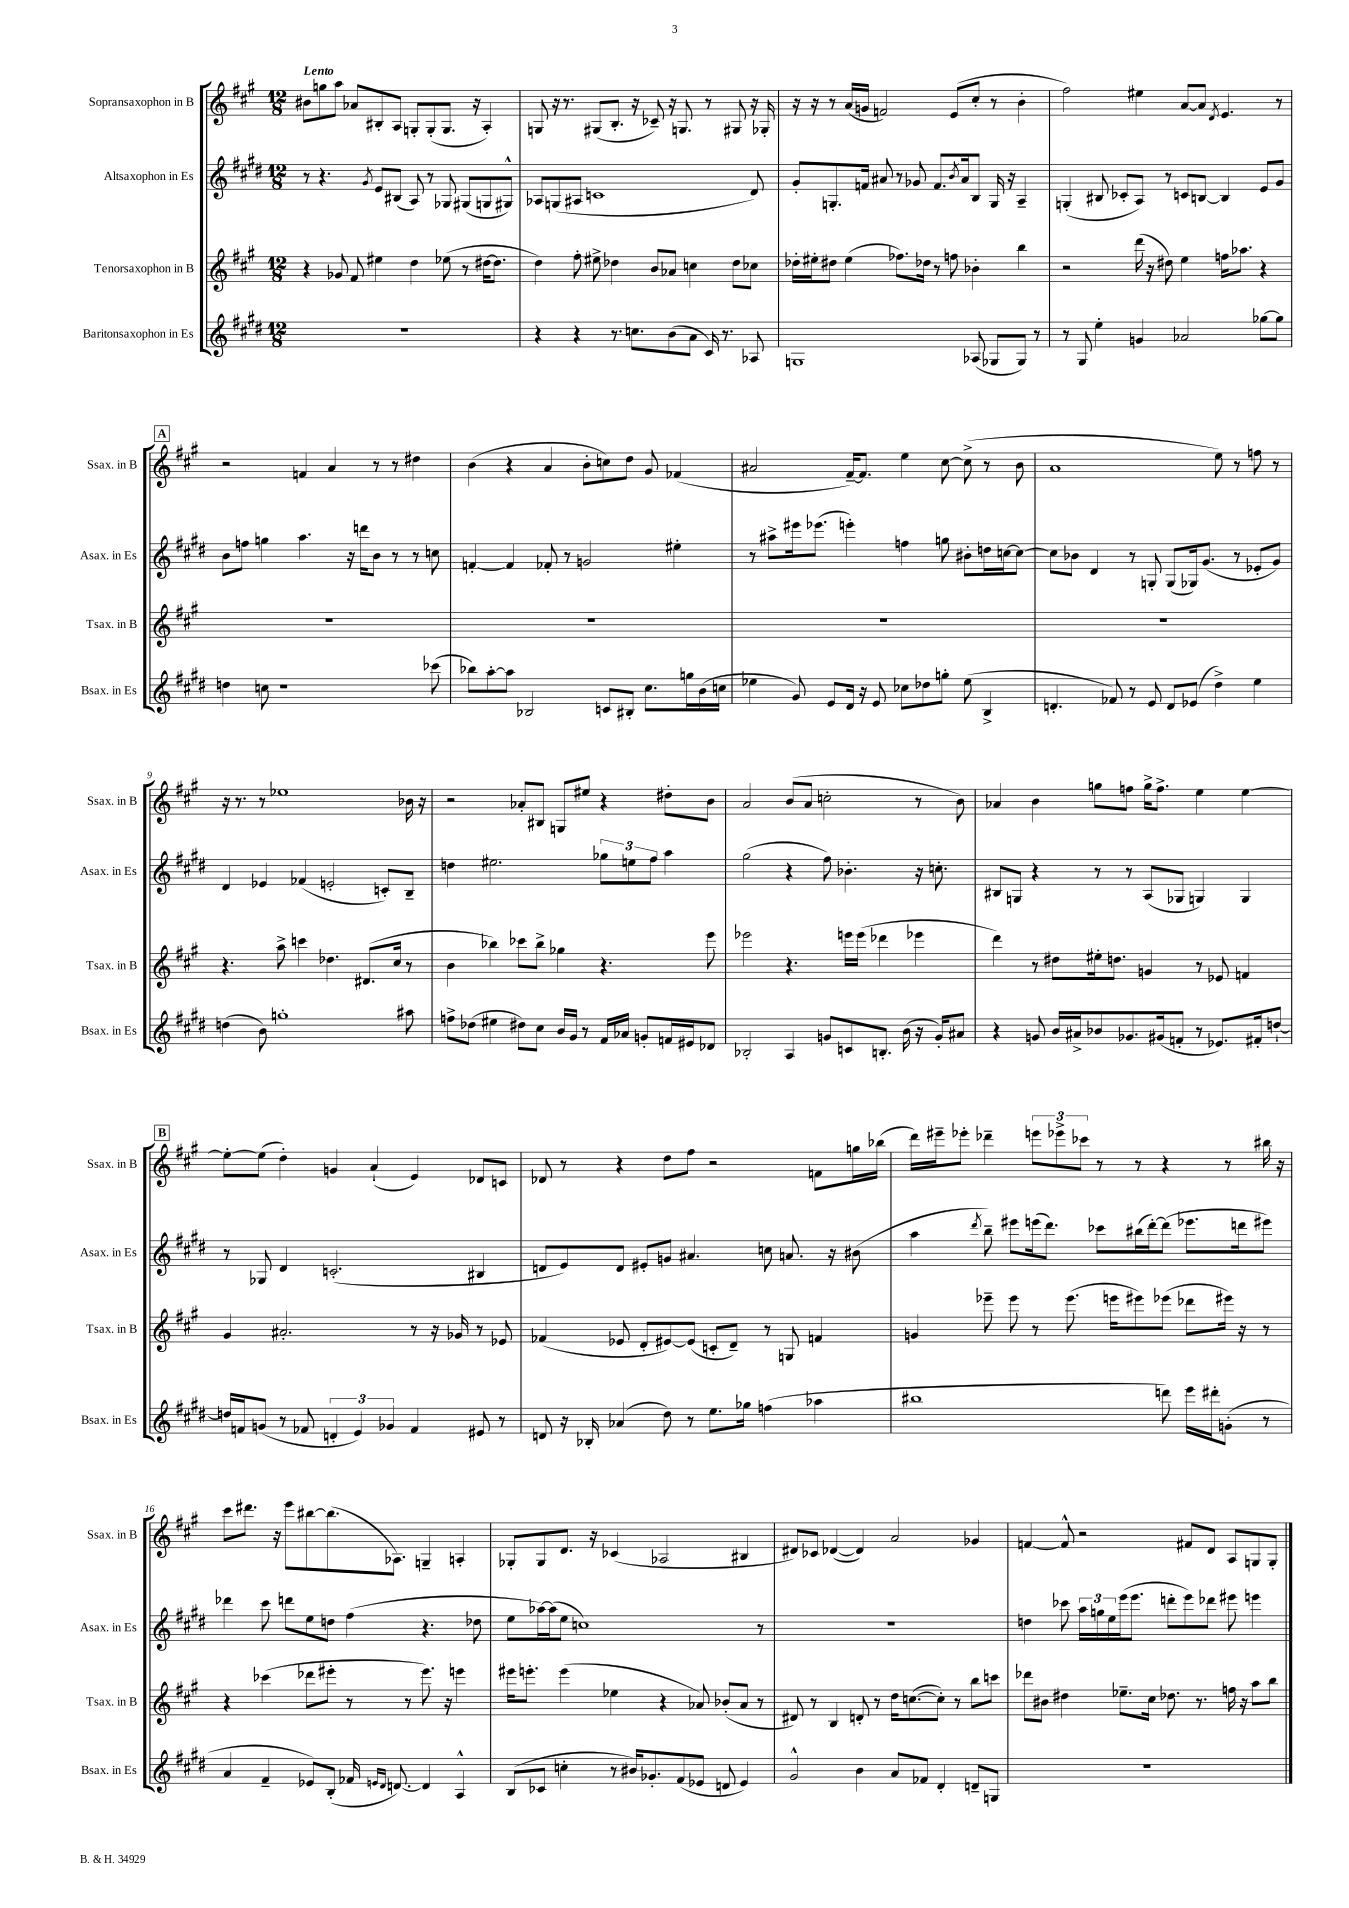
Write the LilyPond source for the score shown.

<<
\new StaffGroup <<
\new Staff = "s0" \with { instrumentName = "Sopransaxophon in B" shortInstrumentName = "Ssax. in B" } {
    \clef treble \key a \major \numericTimeSignature \time 12/8 \tempo "Lento"
    bis'8 g''8 a''8 aes'8 bis8-. a8 g8-. g8-.( g8. r16 a4-.) |
    g8 r16 r8. gis8( b8.-. r16 ces'8--) r16 g8. r8 gis8 r16 ges16-. |
    r16 r16 r8 a'16( g'16 f'2) e'8( cis''8-. r8 b'4-. |
    fis''2) eis''4 a'8~ a'8 \acciaccatura { d'8 } e'4. r8 |
    \mark \markup { \box "A" } r2 f'4 a'4 r8 r8 dis''4 |
    b'4( r4 a'4 b'8-. c''8) d''8 gis'8 fes'4( |
    ais'2 fis'16~--) fis'8. e''4 cis''8~ cis''8->( r8 b'8 |
    a'1 e''8) r8 f''8 r8 |
    r16 r8. r8 ees''1 bes'16 r16 |
    r2 aes'8-. bis8 g8 eis''8 r4 dis''8-. b'8 |
    a'2 b'8( a'8 c''2-. r8 b'8) |
    aes'4 b'4 g''8 f''8 g''16-> f''8.-> e''4 e''4~ |
    \mark \markup { \box "B" } e''8~-. e''8( d''4-.) g'4 a'4-!( e'4) des'8 c'8 |
    des'8 r8 r4 d''8 fis''8 r2 f'8 g''16 bes''16( |
    d'''16) eis'''16-- ees'''8-. des'''4-- \tuplet 3/2 { e'''8 ees'''8-> ces'''8 } r8 r8 r4 r8 bis''16 r16 |
    cis'''8 dis'''8. r16 e'''8 bis''8~ bis''8.( aes8.) g4-- a4-. |
    ges8-. ges8 d'8. r16 ces'4( aes2 bis4 |
    dis'8) ces'8 des'4~( des'4) a'2 ges'4 |
    f'4~ f'8-^ r2 fis'8 d'8 a8 g8 g8-. \bar "|." |
}
\new Staff = "s1" \with { instrumentName = "Altsaxophon in Es" shortInstrumentName = "Asax. in Es" } {
    \clef treble \key e \major \numericTimeSignature \time 12/8
    r8 r4. \acciaccatura { gis'8 } e'8 bis8( a8) r8 ges8 gis8( g8 gis8-^) |
    aes8 g8( ais8 c'1 dis'8) |
    gis'8-. g8.-. f'16 ais'8 r8 ges'8 f'8. \acciaccatura { b'8 } ais'16 b8 g16 r16 a4-- |
    g4-.( bis8 ces'8-. a8) r8 c'8 b8~ b4 e'8 gis'8 |
    \mark \markup { \box "A" } b'8 f''8 g''4 a''4. r16 d'''16 b'8 r8 r8 c''8 |
    f'4~-. f'4 fes'8-. r8 g'2 eis''4-. |
    r8 ais''8-> eis'''16 ees'''8.( e'''4-.) f''4 g''8 bis'8-. d''16 c''16~ c''8~ |
    c''8 bes'8 dis'4 r8 g8-. g8( ges16) gis'8.( r8 ees'8-. gis'8) |
    dis'4 ees'4 fes'4( e'2-. c'8-.) b8-- |
    d''4 eis''2. \tuplet 3/2 { ges''8 e''8 fis''8 } a''4 |
    gis''2( r4 fis''8) bes'4.-. r16 c''8.-. |
    bis8 g8 r4 r8 r8 a8( ges8 g4) g4 |
    \mark \markup { \box "B" } r8 ges8 dis'4 c'2.-.( bis4 |
    d'8 e'8) d'8 eis'8-. g'8 ais'4. c''8 a'8. r16 bis'8( |
    a''4 \acciaccatura { dis'''8 } b''8--) eis'''8 e'''16( dis'''8.) ces'''8 bis''16( dis'''16~-.) dis'''8( ees'''8. d'''16 eis'''8) |
    des'''4 cis'''8 d'''8 e''8 d''8 fis''4( r4. des''8 |
    e''8 aes''16~) aes''16( e''8 c''1) r8 |
    R1. |
    d''4 ces'''8 \tuplet 3/2 { a''16 g''16 e''16 } e'''16( e'''8. d'''8-. e'''8) des'''8 eis'''8 e'''4 \bar "|." |
}
\new Staff = "s2" \with { instrumentName = "Tenorsaxophon in B" shortInstrumentName = "Tsax. in B" } {
    \clef treble \key a \major \numericTimeSignature \time 12/8
    r4 ges'8 fis'8 eis''4 d''4 ees''8( r8 dis''16~ dis''8. |
    d''4) fis''8-. eis''8-> des''4 b'8 aes'8 c''4 des''8 ces''8 |
    des''16-. eis''16-. dis''8 eis''4( fes''8.) des''16 r8 f''8 bes'4-. b''4 |
    r2 d'''16( r16 dis''8) e''4 f''16 aes''8. r4 |
    \mark \markup { \box "A" } R1. |
    R1. |
    R1. |
    R1. |
    r4. a''8-> c'''4 des''4. dis'8.( cis''16 r8 |
    b'4 bes''4) ces'''8 bes''8-> ges''4 r4. e'''8 |
    ees'''2 r4. e'''16 e'''16( des'''4 ees'''4 |
    d'''4) r8 dis''8 eis''16-. d''8. g'4 r8 ees'8 f'4 |
    \mark \markup { \box "B" } gis'4 ais'2.-. r8 r16 ges'16 r8 ees'8 |
    fes'4( ees'8 d'8-. eis'8~) eis'8( c'8-. d'8--) r8 g8 f'4 |
    g'4 ees'''8-- ees'''8 r8 ees'''8.( e'''16 eis'''8) ees'''8( des'''8 eis'''16) r16 r8 |
    r4 ces'''4( des'''8 eis'''8-. r8 r8 eis'''8.) r16 e'''4 |
    eis'''16 e'''8.-. e'''4( ees''4 r4 aes'8) bes'8-.( aes'8 r8 |
    dis'8) r8 b4 d'8-. r8 d''16 c''8.~( c''8-.) r8 b''8 c'''8 |
    des'''8 bis'8 dis''4 ees''8.-- cis''16 des''8. r8. f''16 r16 a''8 b''8 \bar "|." |
}
\new Staff = "s3" \with { instrumentName = "Baritonsaxophon in Es" shortInstrumentName = "Bsax. in Es" } {
    \clef treble \key e \major \numericTimeSignature \time 12/8
    R1. |
    r4 r4 r8. c''8. b'8( a'8 cis'16) r8. aes8 |
    g1 aes8( ges8 ges8) r8 |
    r8 gis8 e''4-. g'4 aes'2 ges''8~ ges''8 |
    \mark \markup { \box "A" } d''4 c''8 r1 ces'''8( |
    bes''8) a''8~-. a''8 bes2 c'8 bis8-. cis''8. g''16 b'16( c''16 |
    ees''4 gis'8) e'8 dis'16 r16 e'8 ces''8 des''8 g''8-. ees''8( b4-> |
    d'4.-. fes'8) r8 e'8 d'8 ees'8( dis''4->) e''4 |
    d''4( b'8) g''1-. ais''8 |
    f''8-> des''8( eis''4 dis''8) cis''8 b'16 gis'16 r8 fis'16 aes'16 g'8-. f'16 eis'16 des'8 |
    bes2-. a4 g'8 c'8 b8.-. b'16( r16 g'16-.) ais'8 |
    r4 g'8 b'16 ais'16-> bes'8 ges'8. gis'16( f'8-. r8 ees'8.) fis'16-. d''8~-! |
    \mark \markup { \box "B" } d''16 f'16 g'8( r8 fes'8 \tuplet 3/2 { d'4-. e'4) ges'4 } fes'4 eis'8 r8 |
    d'8 r16 bes16-. aes'4( dis''8) r8 e''8. ges''16 f''4( aes''4 |
    bis''1 d'''8) e'''16 dis'''16-. g'8-.( r8 |
    a'4 fis'4-- ees'8) b8-.( fes'16 \grace { e'16 dis'16 } d'8.~) d'4 a4-^ |
    b8( ces'8 c''4-. r8 bis'16) ges'8.-. fis'8( ees'8 d'8 ees'4) |
    gis'2-^ b'4 a'8 fes'8 dis'4-. d'8-- g8 |
    R1. \bar "|." |
}
>>
>>
